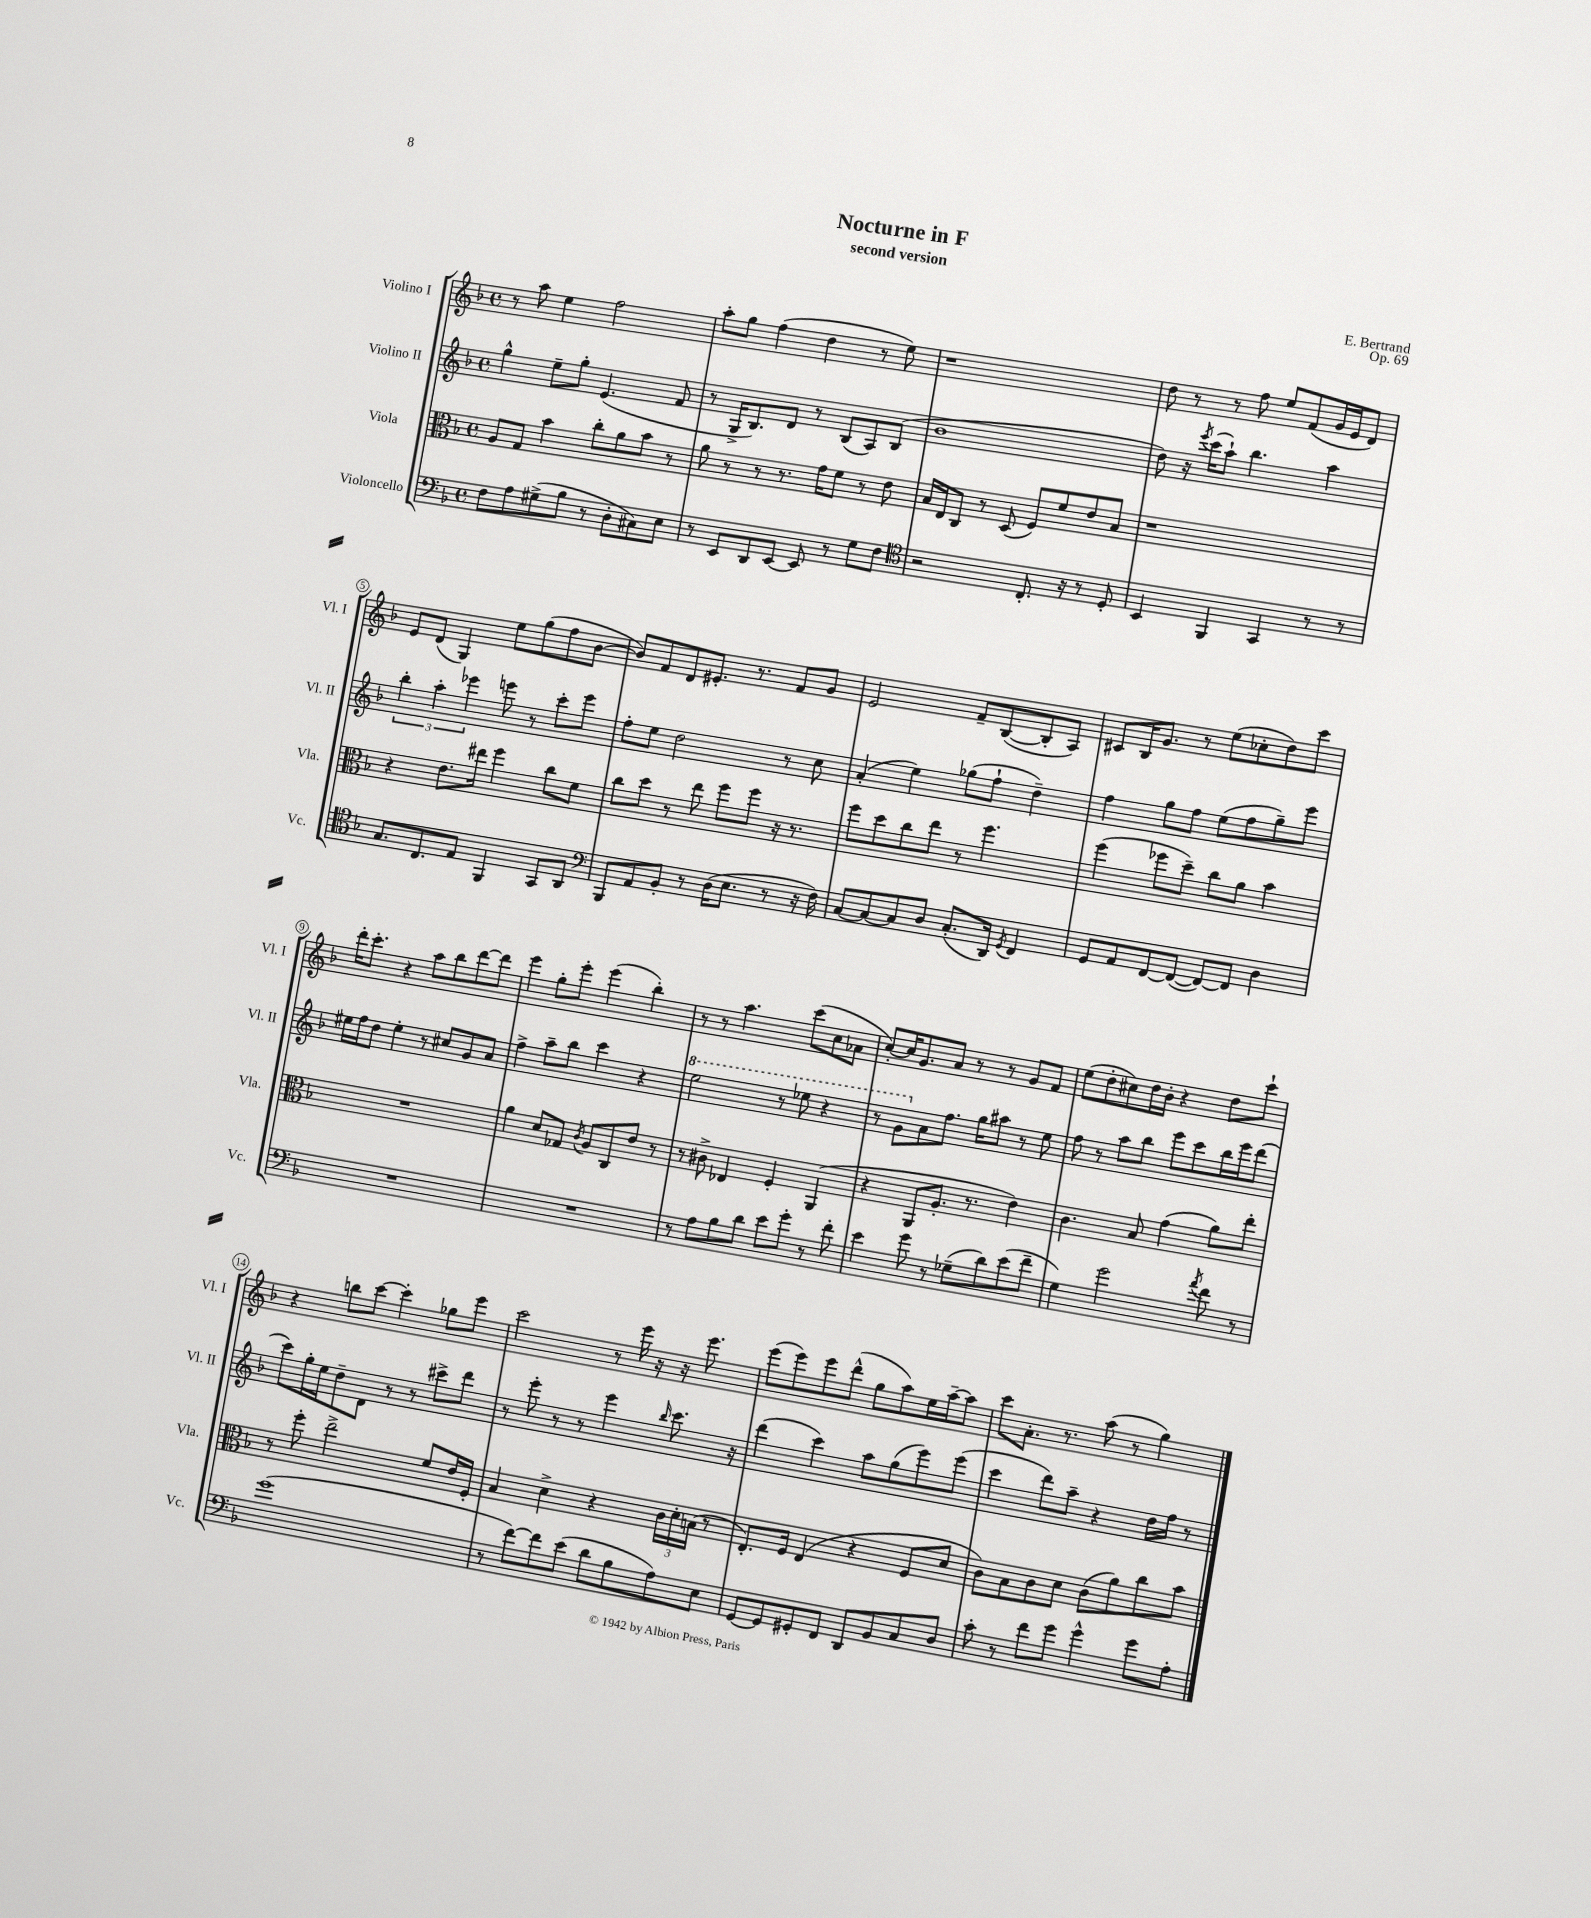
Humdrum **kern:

**kern	**kern	**kern	**kern
*part4	*part3	*part2	*part1
*staff4	*staff3	*staff2	*staff1
*I"Violoncello	*I"Viola	*I"Violino II	*I"Violino I
*I'Vc.	*I'Vla.	*I'Vl. II	*I'Vl. I
*clefF4	*clefC3	*clefG2	*clefG2
*k[b-]	*k[b-]	*k[b-]	*k[b-]
*M4/4	*M4/4	*M4/4	*M4/4
*met(c)	*met(c)	*met(c)	*met(c)
=1	=1	=1	=1
8F\L	8A/L	4gg^^\	8r
8A\	8G/J	.	8aa\
(8G#X^\	4b-\	8ee~\L	4ee\
8B-\J	.	8gg'\J	.
8r	8cc'\L	(4.e/	2ff\
8D'\L	8a\	.	.
8C#X\)	8b-\J	.	.
8E\J	8r	8f/	.
=2	=2	=2	=2
8r	8a\	8r	8aa'\L
8EE/L	8r	16G^/KL	8gg\J
.	.	8.B-/)	.
8DD/	8r	.	(4ff\
[8EE/J	8.r	8d/J	.
8EE/]	.	8r	4dd\
.	16g\KL	.	.
8r	8f\J	(8B-/L	.
8G\L	8r	8A/)	8r
8F\J	8e\	(8B-/J	8ee\)
=3	=3	=3	=3
*clefC4	*	*	*
2r	16B-/LL	1b-	1r
.	16E/J	.	.
.	8C/J	.	.
.	8r	.	.
.	(8D/	.	.
8.C'/	8F/L)	.	.
.	8f/	.	.
16r	.	.	.
8r	8e/	.	.
8D'/	8B-/J	.	.
=4	=4	=4	=4
4BB-/	1r	8dd\)	8dd\
.	.	16r	8r
.	.	8qeee/	.
.	.	(16ccc\KL	.
4FF/	.	8aa`\J)	8r
.	.	4.bb-\	8ff\
4GG/	.	.	8ee/L
.	.	.	(8f/
8r	.	4aa\	16g/L
.	.	.	16e/J
8r	.	.	8d/J)
!!LO:LB:g=z
=5	=5	=5	=5
8.G/L	4r	6bb-'\	8e/L
.	.	.	(8d/J
.	.	6aa'\	.
8.C/	.	.	.
.	8.e\L	.	4G/)
.	.	6eee-X\	.
8E/J	.	.	.
.	16ee#X\Jk	.	.
4FF/	4ff\	8eeen\	8ee\L
.	.	8r	(8gg\
8GG/L	8cc\L	8ccc'\L	8ff\
8AA/J	8f\J	8eee\J	[8b-\J
=6	=6	=6	=6
*clefF4	*	*	*
8BBB-/L	8cc\L	8ff'\L	8b-/L])
8AA/	8dd\J	8ee\J	8f/
8BB-'/J	8r	2dd\	8d/
8r	8ee\	.	8.e#X'/J
(16D\KL	8ff\L	.	.
8.E\J	.	.	8.r
.	8ff\J	.	.
8r	16r	8r	8f/L
.	8.r	.	.
16r	.	8cc\	8g/J
16F\)	.	.	.
=7	=7	=7	=7
[8C/L	8ff\L	(4a'/	2e/
8C/_	8dd\	.	.
8C/]	8cc\	4ee\)	.
8D/J	8ee\J	.	.
(8.C'/L	8r	(8gg-X\L	8f~/L
.	4.ff\	8ff`\J	([8B-/
16DD/Jk)	.	.	.
8qGG/	.	.	.
4FF/	.	4dd~\)	8B-'/]
.	.	.	8A/J)
=8	=8	=8	=8
8GG/L	(4ff\	4ff\	8c#X/L
8AA/	.	.	16B-/K
.	.	.	8.g/J
[8FF/	8ff-X\L	8gg\L	.
(8FF/J_	8dd~\J)	8ff\J	8r
8FF/L_)	8cc\L	(8ee\L	(8ee\L
8FF/J]	8a\J	8ff\	8cc-X'\
4D\	4b-\	8gg~\)	8dd\)
.	.	8eee\J	8ccc\J
!!LO:LB:g=z
=9	=9	=9	=9
1r	1r	16ee#X\LL	16ddd'\KL
.	.	16ff\J	8.ccc'\J
.	.	8dd\J	.
.	.	4ee#'\	4r
.	.	8r	8aa\L
.	.	8cc#X/L	8bb-\
.	.	8g/	[8ddd\
.	.	8a/J	8ddd\J]
=10	=10	=10	=10
1r	4a\	4ff^\	4eee\
.	8d/L	8aa~\L	8gg'\L
.	8G-X/J	8bb-\J	8eee'\J
.	8qc/	.	.
.	8A/L	4ccc\	(4eee\
.	8C/	.	.
.	8e/J	4r	4bb-'\)
.	8r	.	.
=11	=11	=11	=11
*	*	*8va	*
8r	8r	2eee\	8r
8A\L	8c#X^\	.	8r
8B-\	4E-X/	.	4.aa\
8d\J	.	.	.
8e\L	4F'/	8r	.
8g'\J	.	8eee-X\	(8ccc\L
8r	(4AA/	4r	8cc\
8f'\	.	.	8a-X\J
=12	=12	=12	=12
4e\	4r	8r	[8cc'/L)
.	.	8gg\L	16cc/K]
.	.	.	8.g/
*	*	*X8va	*
8g\	8AA/L	8a\	.
8r	8.A'/J	8.ff\J	8a/J
(8G-X~\L	.	.	8r
.	8.r	16gg\KL	.
8d\)	.	8aa#X\J	8r
(8e\	4e\)	8r	8g/L
8f~\J	.	8ee\	8f/J
=13	=13	=13	=13
4G\)	4.c\	8ff\	(8ee\L
.	.	8r	8dd'\
2g\	.	8aa\L	8cc#X\)
.	8B-/	8bb-\J	16dd\L
.	.	.	16b-'\JJ
.	(4g\	8eee\L	4r
.	.	8ccc\	.
8qa/	.	.	.
8f\	8a\L)	16bb-\L	8dd\L
.	.	16eee\J	.
8r	8ee'\J	(8ddd\J	8ccc`\J
!!LO:LB:g=z
=14	=14	=14	=14
(1g	8r	8ccc\L)	4r
.	8ff'\	16gg'\L	.
.	.	16ee\J	.
.	2ee^\	8dd~\	8bbn\L
.	.	8d\J	[8ccc\J
.	.	8r	4ccc'\]
.	.	8r	.
.	8f/L	8ccc#X^\L	8gg-X\L
.	16e/L	8ddd\J	8eee\J
.	16F'/JJ	.	.
=15	=15	=15	=15
8r	4B-/	8r	2ccc\
[8f\L)	.	8eee'\	.
8f\]	4d^\	8r	.
(8e\J	.	8r	.
8d\L	4r	4eee\	8r
8B-\	.	.	16eee\
.	.	.	16r
.	.	16qqbb-/	.
8A\)	24c\LL	8.ccc\	16r
.	24d'\	.	.
.	.	.	8.eee\
.	(24Bn\JJ	.	.
8E\J	8r	.	.
.	.	16r	.
=16	=16	=16	=16
[8GG/L	8.E'/L)	(4ddd\	(8eee\L
8GG/]	.	.	8eee\)
.	16F/Jk	.	.
8GG#X'/	(4E/	4ccc\)	8eee\
8FF/J	.	.	(8ddd^^\J
8DD/L	4r	8aa\L	8gg\L
8BB-/	.	(8gg\	8aa\)
8C/	8F/L	8eee\)	16ee\L
.	.	.	[16aa~\J
8D/J	8d/J	(8eee\J	8aa\J]
=17	=17	=17	=17
8c'\	8c\L)	4ccc\	8ccc\L
8r	8B-\	.	8.a'\J
8f\L	8c\	8ddd\L)	.
.	.	.	8.r
8g\J	8d\J	8aa~\J	.
4g^^\	(8c\L	4r	(8aa\
.	8a\)	.	8r
8g\L	8cc\	16dd\LL	4gg\)
.	.	16ff\JJ	.
8A'\J	8b-\J	8r	.
==	==	==	==
*-	*-	*-	*-
